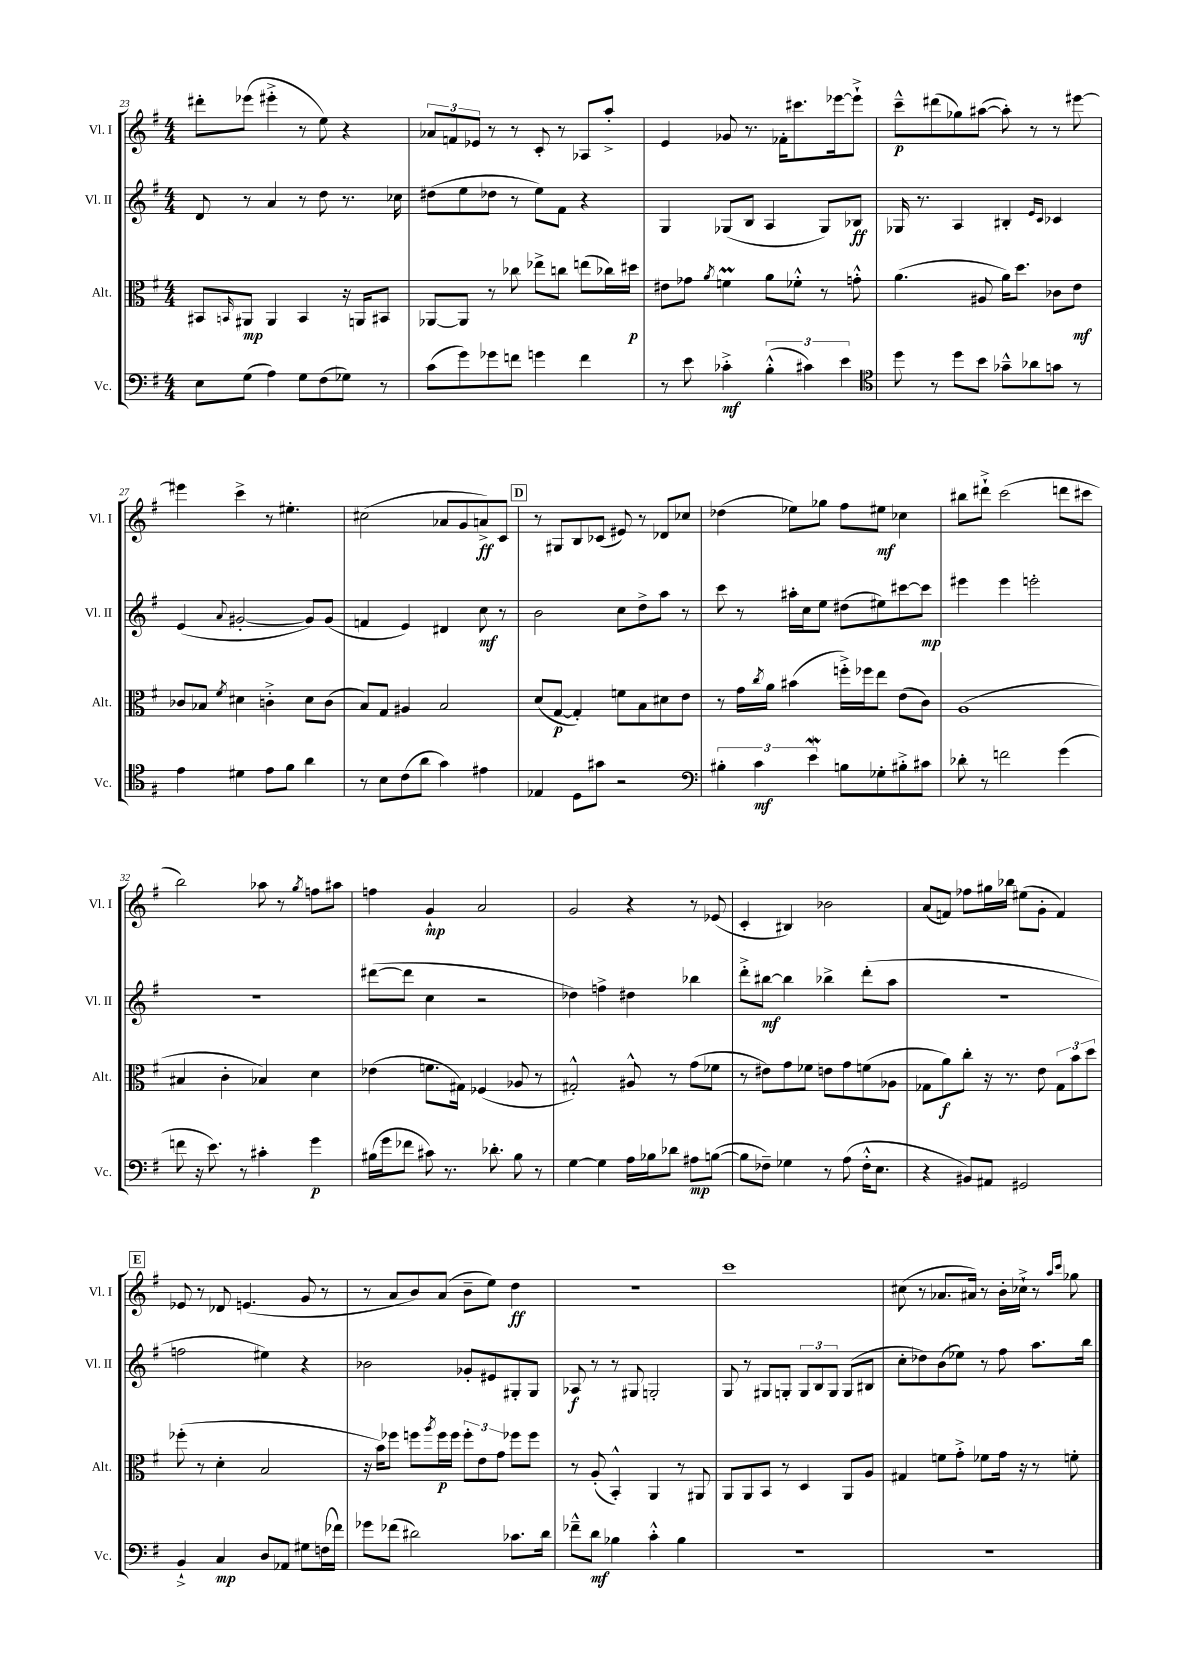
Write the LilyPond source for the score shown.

<<
\new StaffGroup <<
\new Staff = "s0" \with { instrumentName = "Vl. I" shortInstrumentName = "Vl. I" } {
    \clef treble \key g \major \numericTimeSignature \time 4/4
    dis'''8-. ees'''8( eis'''4-.-> r8 e''8) r4 |
    \tuplet 3/2 { aes'8 f'8 ees'8 } r8 r8 c'8-. r8 aes8 a''8-.-> |
    e'4 ges'8 r8. fes'16-. cis'''8. ees'''16~ ees'''8-!-> |
    c'''8---^\p dis'''8( ges''8) ais''8~( ais''8-.) r8 r8 eis'''8~ |
    eis'''4 c'''4-> r8 eis''4.-. |
    cis''2( aes'8 g'8 a'8->\ff) c'8 |
    \mark \markup { \box "D" } r8 gis8 b8 ces'8( eis'8) r8 des'8 ces''8 |
    des''4( ees''8) ges''8 fis''8 eis''8\mf ces''4 |
    bis''8 dis'''8-!-> c'''2( d'''8 cis'''8 |
    b''2) aes''8 r8 \acciaccatura { g''8 } f''8 ais''8 |
    f''4 g'4-!\mp a'2 |
    g'2 r4 r8 ees'8( |
    c'4-. bis4) bes'2 |
    a'8( f'8) fes''8 gis''16 bes''16 eis''8( g'8-. f'4) |
    \mark \markup { \box "E" } ees'8 r8 des'8 e'4.( g'8 r8 |
    r8 a'8 b'8) a'8( b'8-- e''8) d''4\ff |
    R1 |
    c'''1 |
    cis''8( r8 aes'8. ais'16) r8 b'16-. ces''16-!-> r8 \grace { a''16 c'''16 } ges''8 \bar "|." |
}
\new Staff = "s1" \with { instrumentName = "Vl. II" shortInstrumentName = "Vl. II" } {
    \clef treble \key g \major \numericTimeSignature \time 4/4
    d'8 r8 a'4 r8 d''8 r8. ces''16 |
    dis''8( e''8 des''8 r8 e''8) fis'8 r4 |
    g4 ges8( b8 a4 ges8) bes8\ff |
    ges16 r8. a4 bis4-. \grace { e'16 c'16 } ces'4 |
    e'4( \appoggiatura { a'8 } gis'2~-. gis'8) gis'8( |
    f'4 e'4) dis'4 c''8\mf r8 |
    \mark \markup { \box "D" } b'2 c''8 d''8-> a''8 r8 |
    c'''8 r8 ais''16-. c''16 e''8 dis''8( eis''8) cis'''8~ cis'''8\mp |
    eis'''4 eis'''4 e'''2-. |
    r1 |
    dis'''8~( dis'''8 c''4 r2 |
    des''4) f''4-> dis''4 bes''4 |
    d'''8-.-> bis''8~\mf bis''4 bes''4-> d'''8-.( a''8 |
    R1 |
    \mark \markup { \box "E" } f''2 eis''4) r4 |
    bes'2 ges'8-. eis'8 gis8-. gis8 |
    aes8\f r8 r8 gis8 g2-. |
    g8 r8 gis8 g8-. \tuplet 3/2 { g8 b8 g8 } g8( bis8 |
    c''8-. des''8) b'8( ees''8) r8 fis''8 a''8. b''16 \bar "|." |
}
\new Staff = "s2" \with { instrumentName = "Alt." shortInstrumentName = "Alt." } {
    \clef alto \key g \major \numericTimeSignature \time 4/4
    bis,8 \grace { b,16 } ais,8\mp ais,4 b,4 r16 a,16 bis,8 |
    aes,8~ aes,8 r8 ces''8 ees''8-> c''8 e''8( ces''16) dis''16\p |
    eis'8 ges'8 \acciaccatura { a'8 } f'4\prall a'8 fes'8-.-^ r8 g'8-.-^ |
    a'4.( ais8 a'16) d''8. ces'8 e'8\mf |
    ces'8 bes8 \acciaccatura { fis'8 } dis'4 c'4-.-> dis'8 c'8( |
    b8) g8 ais4 b2 |
    \mark \markup { \box "D" } d'8( g8~\p g4-.) f'8 b8 dis'8 e'8 |
    r8 g'16 \acciaccatura { c''8 } a'16 bis'4( f''16-.->) fes''16 e''8 e'8( c'8) |
    a1( |
    bis4 c'4-. bes4) d'4 |
    ees'4( f'8. gis16) fes4( aes8 r8 |
    gis2-.-^) ais8-^ r8 g'8( fes'8 |
    r8 eis'8) g'8 fes'8 e'8 g'8 f'8( aes8 |
    ges8 a'8\f) c''8-. r16 r8. e'8 \tuplet 3/2 { ges8 b'8 d''8 } |
    \mark \markup { \box "E" } fes''8-.( r8 d'4-. b2 |
    r16 b'16) fes''8 f''8 \acciaccatura { a''8 } f''16\p f''16 \tuplet 3/2 { f''8-. e'8 g'8 } fes''8 fes''8 |
    r8 a8-.( b,4-.-^) a,4 r8 ais,8 |
    a,8 a,8 b,8 r8 d4 a,8 a8 |
    gis4 f'8 g'8-.-> fes'8 g'16 r16 r8 f'8-. \bar "|." |
}
\new Staff = "s3" \with { instrumentName = "Vc." shortInstrumentName = "Vc." } {
    \clef bass \key g \major \numericTimeSignature \time 4/4
    e8 g8( a4) g8 fis8( ges8) r8 |
    c'8( g'8) ges'8 f'8 g'4 f'4 |
    r8 e'8 ces'4-.->\mf \tuplet 3/2 { b4-.-^( cis'4) e'4 } |
    \clef tenor d''8 r8 d''8 b'8 ges'8---^ aes'8 g'8 r8 |
    e'4 dis'4 e'8 fis'8 a'4 |
    r8 b8 c'8( a'8 g'4) eis'4 |
    \mark \markup { \box "D" } ees4 d8 gis'8 r2 |
    \clef bass \tuplet 3/2 { bis4-. c'4\mf e'4\mordent } b8 ges8-. bis8-.-> cis'8 |
    des'8-. r8 f'2 g'4( |
    f'8 r16 e'8.) r8 cis'4-. g'4\p |
    bis16( g'16 fes'8 cis'8) r8. des'8.-. bis8 r8 |
    g4~ g4 a16 bes16 des'8 ais8\mp b8~( |
    b8 fes8--) ges4 r8 a8( fes16-.-^ e8. |
    r4 bis,8) ais,8 gis,2 |
    \mark \markup { \box "E" } b,4-!-> c4\mp d8 aes,8 gis8 f16( fes'16) |
    ges'8 fes'8( dis'2) ces'8. dis'16 |
    fes'8---^ d'8\mf bes4 c'4-.-^ bes4 |
    R1 |
    R1 \bar "|." |
}
>>
>>
\layout { \context { \Score currentBarNumber = #23 } }
